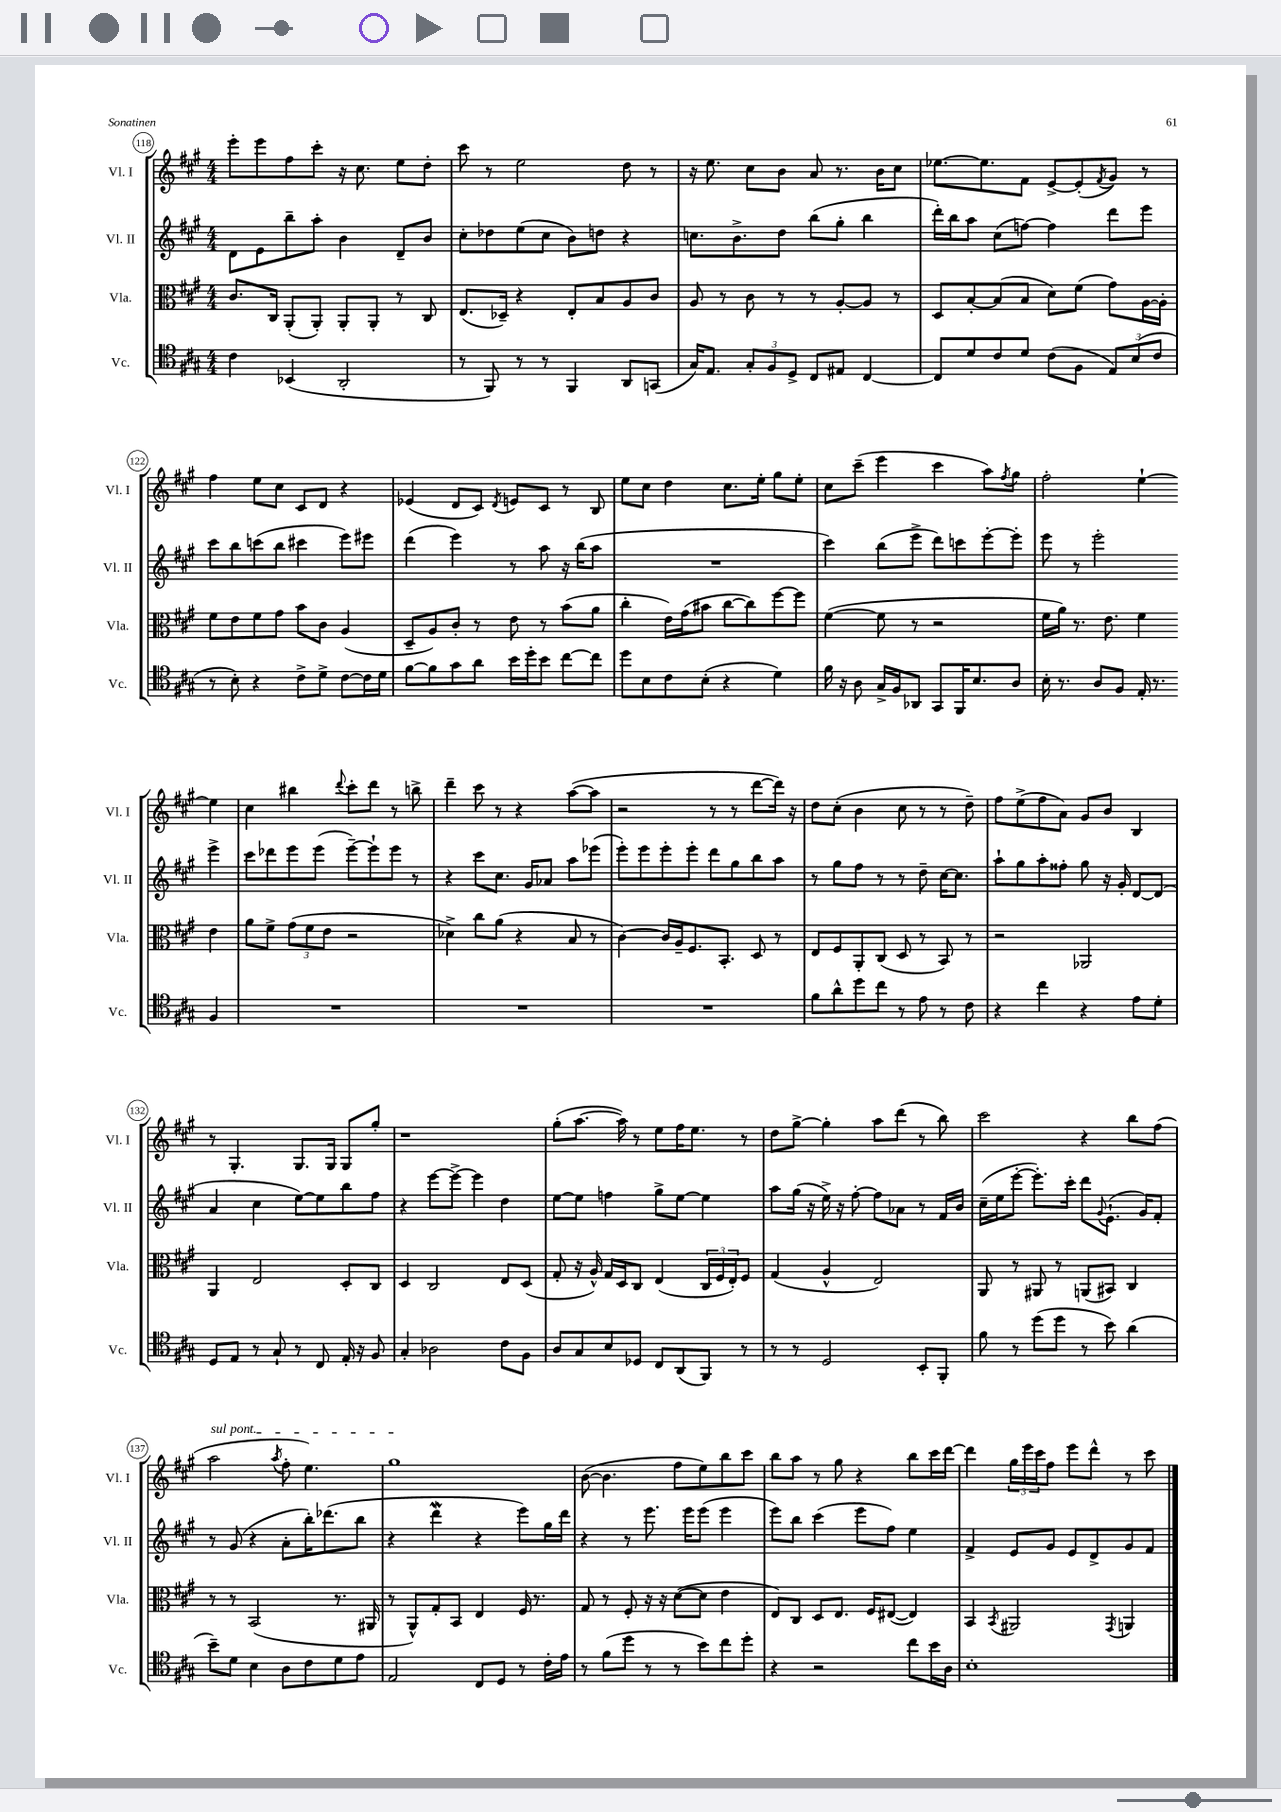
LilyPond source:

<<
\new StaffGroup <<
\new Staff = "s0" \with { instrumentName = "Vl. I" shortInstrumentName = "Vl. I" } {
    \clef treble \key a \major \numericTimeSignature \time 4/4
    e'''8-. e'''8 fis''8 cis'''8-. r16 cis''8. e''8 d''8-. |
    cis'''8 r8 e''2 d''8 r8 |
    r16 e''8. cis''8 b'8 a'8 r8. b'16 cis''8 |
    ees''8.~ ees''8. fis'8 e'8~-> e'8-.( \acciaccatura { fis'8 } gis'8) r8 |
    fis''4 e''8 cis''8 cis'8 d'8 r4 |
    ees'4( d'8 cis'8) \acciaccatura { d'8 } e'8 cis'8 r8 b8 |
    e''8 cis''8 d''4 cis''8. e''16-. gis''8 e''8-. |
    cis''8 cis'''8--( e'''4 cis'''4 a''8) \acciaccatura { fis''8 } gis''8 |
    fis''2-. e''4~-! e''4 |
    cis''4 bis''4 \appoggiatura { d'''8 } cis'''8-. d'''8 r8 b''8-> |
    d'''4-- cis'''8 r8 r4 a''8~( a''8 |
    r2 r8 r8 d'''8~ d'''16) r16 |
    d''8 cis''8-.( b'4 cis''8 r8 r8 d''8--) |
    fis''8 e''8->( fis''8 a'8) gis'8 b'8 b4 |
    r8 gis4.-. gis8. gis16 gis8 gis''8-. |
    r1 |
    gis''8-.( a''8.~ a''16) r8 e''8 fis''16 e''8. r8 |
    d''8 gis''8~-> gis''4-. a''8 d'''8( r8 b''8) |
    cis'''2 r4 b''8 fis''8( |
    \once \override TextSpanner.bound-details.left.text = \markup { \italic "sul pont." } a''2\startTextSpan \acciaccatura { a''8 } fis''8-. e''4.) |
    gis''1\stopTextSpan |
    b'8~( b'4. fis''8 e''8) b''8 cis'''8 |
    b''8 a''8 r8 gis''8 r4 b''8 cis'''16 d'''16~ |
    d'''4 \tuplet 3/2 { gis''16 e'''16 cis'''16 } fis''8 e'''8 d'''8-^ r8 cis'''8 \bar "|." |
}
\new Staff = "s1" \with { instrumentName = "Vl. II" shortInstrumentName = "Vl. II" } {
    \clef treble \key a \major \numericTimeSignature \time 4/4
    d'8 e'8 b''8-- a''8-. b'4 d'8-- b'8 |
    cis''8-. des''8 e''8( cis''8 b'8) d''8 r4 |
    c''8. b'8.-> d''8 b''8( gis''8-. b''4 |
    d'''16-.) b''16 a''8 cis''8( f''8~) f''4 d'''8 e'''8 |
    cis'''8 b''8 c'''8( b''8 cis'''4 e'''8) eis'''8 |
    d'''4( e'''4) r8 a''8 r16 b''16( a''8 |
    R1 |
    cis'''4) b''8( e'''8-> d'''8) c'''8 e'''8~-. e'''8-. |
    e'''8 r8 e'''2-. e'''4-> |
    cis'''8 des'''8 e'''8 e'''8( e'''8~--) e'''8-! e'''8 r8 |
    r4 cis'''8 cis''8. gis'16 aes'8 a''8 ees'''8( |
    e'''8-.) e'''8 e'''8-. e'''8-. d'''8 gis''8 b''8 a''8 |
    r8 gis''8 fis''8 r8 r8 d''8-- cis''16~ cis''8. |
    a''8-! gis''8 a''8-. fisis''8-. gis''8 r16 gis'16-. d'8~ d'8( |
    a'4 cis''4 e''8~) e''8 b''8 fis''8 |
    r4 e'''8~ e'''8~-> e'''4 d''4 |
    e''8~ e''8 f''4 gis''8-> e''8~ e''4 |
    a''8 gis''16( r16 e''16->) r16 fis''8~-. fis''8 aes'8 r8 fis'16 b'16 |
    cis''16--( e''16 e'''8~-. e'''8.-.) cis'''16-. d'''8 \appoggiatura { gis'8 } e'8.-!( gis'16) fis'8-. |
    r8 gis'8( r4 a'8-. b''16-.) des'''8.( b''8 |
    r4 d'''4\mordent r4 e'''8) gis''16 d'''16 |
    r4 r8 e'''8. e'''16 e'''8( e'''4 |
    e'''8) b''8 cis'''4( e'''8 fis''8) e''4 |
    fis'4-> e'8 gis'8 e'8 d'8-> gis'8 fis'8 \bar "|." |
}
\new Staff = "s2" \with { instrumentName = "Vla." shortInstrumentName = "Vla." } {
    \clef alto \key a \major \numericTimeSignature \time 4/4
    cis'8. cis16 a,8-.( a,8-.) a,8-. a,8-. r8 cis8 |
    e8.( des16--) r4 e8-. b8 a8 cis'8 |
    a8 r8 cis'8 r8 r8 a8~-. a8 r8 |
    d8 b8~-. b8( b8 d'8) fis'8( gis'8) a16~ a16-. |
    fis'8 e'8 fis'8 gis'8 b'8 cis'8 a4( |
    d8-- a8) cis'8-. r8 e'8 r8 b'8( a'8 |
    cis''4-. e'16) gis'16( bis'8 cis''8~ cis''8) fis''8~ fis''8 |
    fis'4~( fis'8 r8 r2 |
    fis'16 a'16) r8. e'8. fis'4 e'4 |
    a'8 fis'8-> \tuplet 3/2 { gis'8( fis'8 e'8 } r2 |
    des'4->) cis''8 a'8( r4 b8 r8 |
    cis'4~) cis'16 a16-- fis8. b,8.-. d8 r8 |
    e8 fis8 a,8-. cis8( d8 r8 b,8) r8 |
    r2 aes,2 |
    a,4 e2 d8-. cis8 |
    d4 cis2 e8 d8( |
    gis8-. r16 a16-^) gis16 d16 cis8 e4( \tuplet 3/2 { cis16 fis16 e16-.) } fis8 |
    gis4( a4-^ e2) |
    a,8 r8 ais,8 r8 a,8( bis,8) cis4 |
    r8 r8 b,2( r8. ais,16 |
    r8 a,8-^) gis8-. b,8 e4 fis16 r8. |
    gis8 r8 fis8-. r16 r16 d'8~( d'8 e'4 |
    e8) cis8 d8 e8. fis16 eis8~( eis4) |
    b,4 \acciaccatura { b,8 } ais,2 \acciaccatura { gis,8 } a,4 \bar "|." |
}
\new Staff = "s3" \with { instrumentName = "Vc." shortInstrumentName = "Vc." } {
    \clef tenor \key a \major \numericTimeSignature \time 4/4
    cis'4 bes,4( a,2-. |
    r8 fis,8) r8 r8 fis,4 a,8 g,8( |
    gis16) e8. \tuplet 3/2 { gis8-. fis8 d8-> } cis8 eis8 cis4~ |
    cis8 d'8 cis'8 d'8 cis'8( fis8 \tuplet 3/2 { e8) b8( cis'8 } |
    r8 b8-.) r4 cis'8-> d'8-> cis'8~ cis'16 d'16 |
    fis'8~ fis'8 gis'8 a'8 b'16 d''16-. b'8 cis''8~ cis''8 |
    d''8 b8 cis'8 b8-.( r4 d'4) |
    fis'16 r16 a8 gis16-> fis16 aes,8 gis,8 fis,16 b8. a8 |
    b16-. r8. a8 fis8 e16-. r8. fis4 |
    R1 |
    R1 |
    R1 |
    fis'8 a'8-^ d''8 cis''8 r8 e'8 r8 cis'8 |
    r4 cis''4 r4 e'8 d'8-. |
    d8 e8 r8 gis8-! r8 cis8 e16-. r16 fis8 |
    gis4-. aes2 cis'8 fis8 |
    a8 gis8 b8 des8 cis8 a,8( fis,8) r8 |
    r8 r8 d2 b,8-. fis,8-. |
    fis'8 r8 d''8( d''8 r8 b'8) a'4( |
    b'8--) d'8 b4 a8 cis'8 d'8 e'8 |
    e2 cis8 d8 r8 cis'16-. e'16 |
    r8 fis'8( d''8 r8 r8 b'8) cis''8 d''8-. |
    r4 r2 cis''8 b'16 a16 |
    b1-. \bar "|." |
}
>>
>>
\layout { \context { \Score currentBarNumber = #118 \override BarNumber.stencil = #(make-stencil-circler 0.1 0.3 ly:text-interface::print) } }
